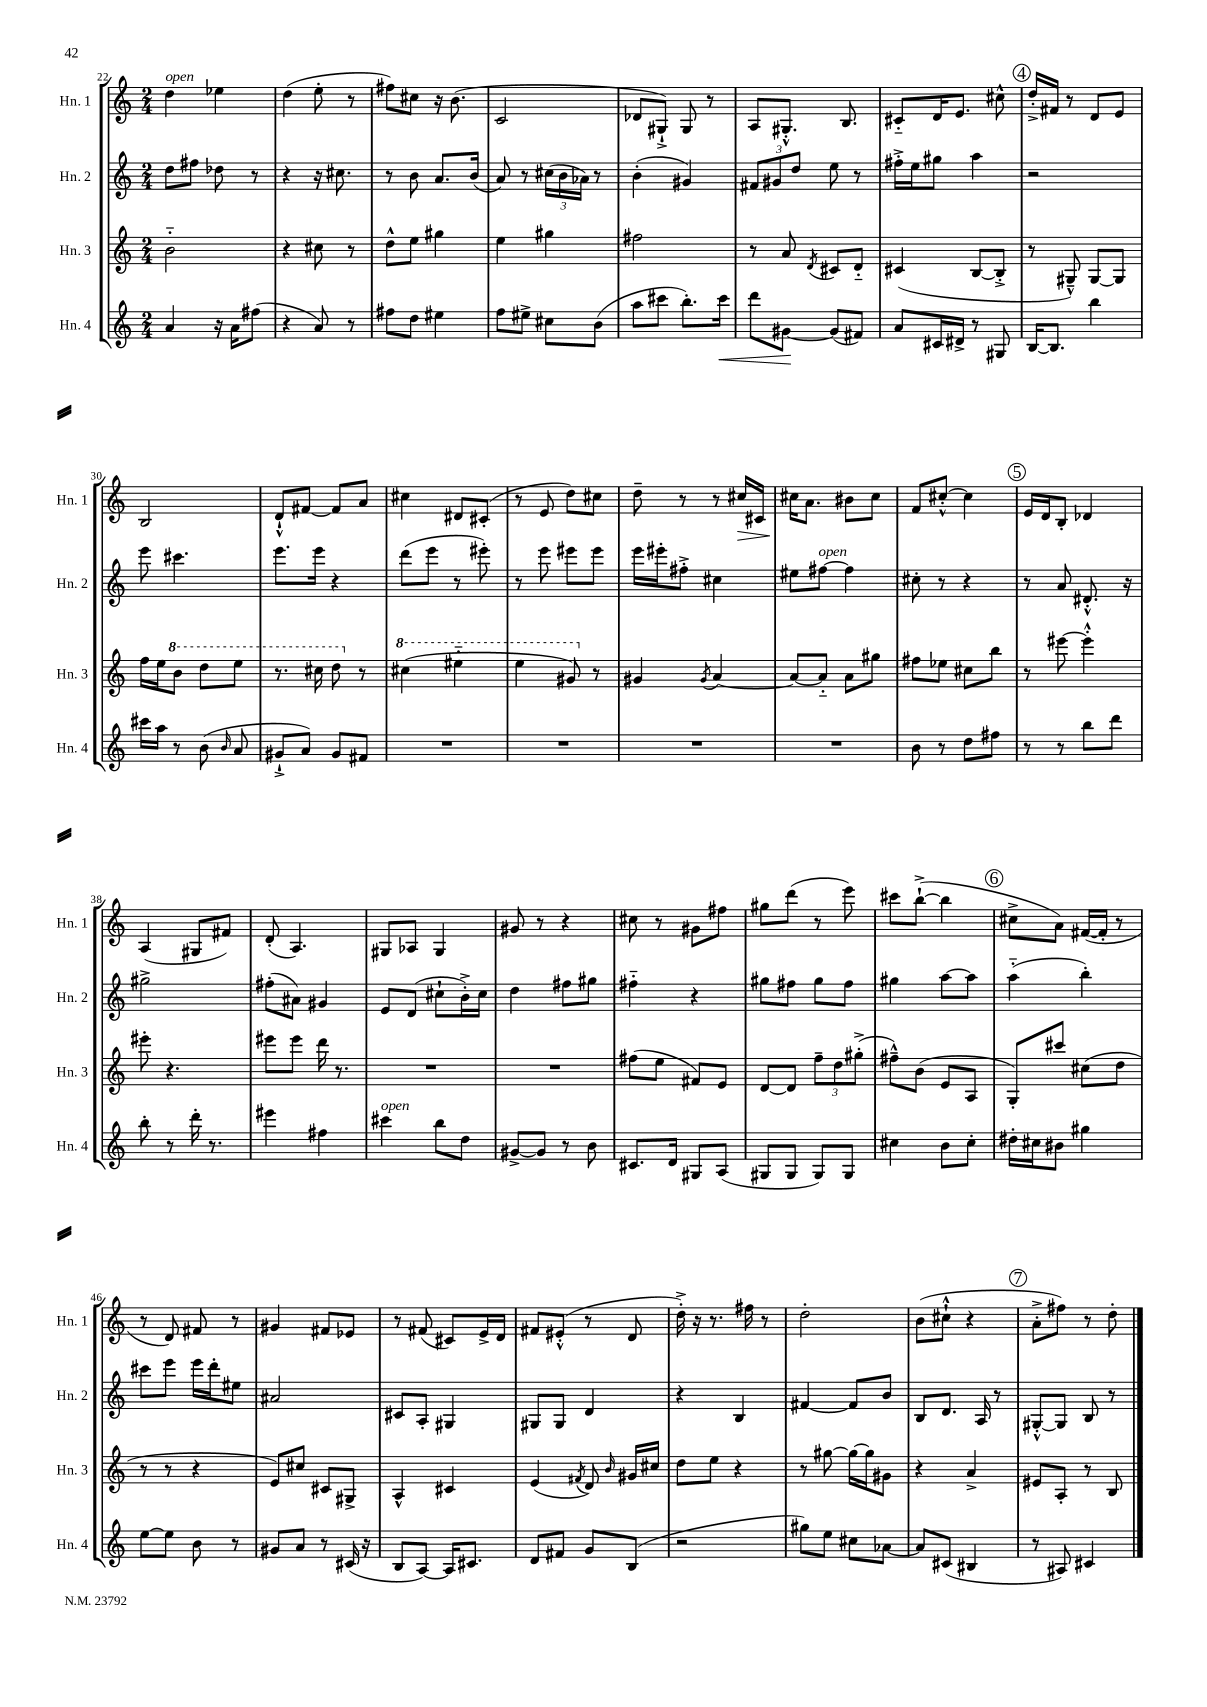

**kern	**kern	**kern	**kern
*staff4	*staff3	*staff2	*staff1
*clefG2	*clefG2	*clefG2	*clefG2
*k[]	*k[]	*k[]	*k[]
*M2/4	*M2/4	*M2/4	*M2/4
4a	2b'~	8dd	4dd
.	.	8ff#	.
16r	.	8dd-	4ee-
16a	.	.	.
(8ff#	.	8r	.
=	=	=	=
4r	4r	4r	(4dd
8a)	8cc#	16r	8ee'
.	.	8.cc#	.
8r	8r	.	8r
=	=	=	=
8ff#	8dd^^	8r	8ff#)
8dd	8ee	8b	8cc#
4ee#	4gg#	8.a	16r
.	.	.	(8.b
.	.	(16b	.
=	=	=	=
8ff	4ee	8a)	2c
8ee#^	.	8r	.
8cc#	4gg#	(24cc#	.
.	.	24b	.
.	.	24a-)	.
(8b	.	8r	.
=	=	=	=
8aa	2ff#	(4b'	8d-
8ccc#	.	.	8G#`^)
8.bb')	.	4g#)	8G#
.	.	.	8r
16ccc#	.	.	.
=	=	=	=
8ddd	8r	12f#	8A
.	.	12g#	.
[8g#	8a	.	8.G#'^^
.	.	12dd	.
.	8qd	.	.
(8g#]	8c#	8ee	.
.	.	.	8.B
8f#)	8d'~	8r	.
=	=	=	=
8a	(4c#	16ff#'^	8c#'~
.	.	16ee	.
16c#	.	8gg#	16d
16d#^	.	.	8.e
8r	[8B	4aa	.
8G#	8B'^]	.	8cc#^^
=	=	=	=
[16B	8r	2r	16dd'^
8.B]	.	.	16f#
.	8G#~^^)	.	8r
4bb	[8G#	.	8d
.	8G#]	.	8e
=	=	=	=
16ccc#	16ff	8eee	2B
16aa	16ee	.	.
8r	8bb	4.ccc#	.
(8b	8ddd	.	.
16qqb	.	.	.
8a	8eee	.	.
=	=	=	=
8g#`^	8.r	8.eee	8d`^^
8a)	.	.	[8f#
.	16ccc#	16eee	.
8g#	8ddd	4r	8f#]
8f#	8r	.	8a
=	=	=	=
2r	(4ccc#	(8ddd	4cc#
.	.	8eee	.
.	4eee#'~	8r	8d#
.	.	8eee#')	(8c#'
=	=	=	=
2r	4eee	8r	8r
.	.	8eee	8e
.	8gg#)	8eee#	8dd)
.	8r	8eee#	8cc#
=	=	=	=
2r	4g#	16eee	8dd~
.	.	16eee#'	.
.	.	8ff#'^	8r
.	8qg#	.	.
.	[4a	4cc#	8r
.	.	.	16cc#
.	.	.	16c#
=	=	=	=
2r	8a_	8ee#	16cc#
.	.	.	8.a
.	8a'~]	[8ff#	.
.	8a	4ff#]	8b#
.	8gg#	.	8cc#
=	=	=	=
8b	8ff#	8cc#'	8f
8r	8ee-	8r	[8cc#'^^
8dd	8cc#	4r	4cc#]
8ff#	8bb	.	.
=	=	=	=
8r	8r	8r	16e
.	.	.	16d
8r	[8eee#	8a	8B'
8bb	4eee#'^^]	8.d#'^^	4d-
8ddd	.	.	.
.	.	16r	.
=	=	=	=
8bb'	8eee#'	2gg#^	(4A
8r	4.r	.	.
16ddd'	.	.	8G#
8.r	.	.	.
.	.	.	8f#)
=	=	=	=
4eee#	8eee#	(8ff#'	(8d'
.	8eee#	8a#)	4.A)
4ff#	16ddd	4g#	.
.	8.r	.	.
=	=	=	=
4ccc#	2r	8e	8G#
.	.	(8d	8A-
8bb	.	8cc#`	4G#
8dd	.	16b'^)	.
.	.	16cc#	.
=	=	=	=
[8g#^	2r	4dd	8g#
8g#]	.	.	8r
8r	.	8ff#	4r
8b	.	8gg#	.
=	=	=	=
8.c#	(8ff#	4ff#'~	8cc#
.	8ee	.	8r
16d	.	.	.
8G#	8f#)	4r	8g#
(8A	8e	.	8ff#
=	=	=	=
8G#	[8d	8gg#	8gg#
8G#	8d]	8ff#	(8ddd
8G#)	12ff~	8gg#	8r
.	12dd	.	.
8G#	.	8ff#	8eee)
.	(12gg#'^	.	.
=	=	=	=
4cc#	8ff#~^^)	4gg#	8ccc#
.	(8b	.	([8bb`^
8b	8e	[8aa	4bb]
8cc#'	8A	8aa]	.
=	=	=	=
16dd#'	8G')	(4aa'~	8cc#^
16cc#	.	.	.
8b#	8ccc#	.	8a)
4gg#	(8cc#	4bb')	([16f#
.	.	.	16f#']
.	8dd	.	8r
=	=	=	=
[8ee	8r	8ccc#	8r
8ee]	8r	8eee	8d)
8b	4r	16eee	8f#
.	.	16ddd'	.
8r	.	8ee#	8r
=	=	=	=
8g#	8e)	2a#	4g#
8a	8cc#	.	.
8r	8c#	.	8f#
(16c#	8G#^	.	8e-
16r	.	.	.
=	=	=	=
8B	4A^^	8c#	8r
[8A)	.	8A'	(8f#
16A]	4c#	4G#	8c#)
8.c#	.	.	.
.	.	.	16e^
.	.	.	16d
=	=	=	=
8d	(4e	8G#	8f#
8f#	.	8G#	(8e#'^^
.	8qf#	.	.
8g	8d)	4d	8r
.	16qqb	.	.
(8B	16g#	.	8d
.	16cc#	.	.
=	=	=	=
2r	8dd	4r	16dd'^)
.	.	.	16r
.	8ee	.	8.r
.	4r	4B	.
.	.	.	16ff#
.	.	.	8r
=	=	=	=
8gg#)	8r	[4f#	2dd'
8ee	[8gg#	.	.
8cc#	16gg#_	8f#]	.
.	16gg#]	.	.
[8a-	8g#	8b	.
=	=	=	=
8a-]	4r	8B	(8b
(8c#	.	8.d	8cc#`^^
4B#	4a^	.	4r
.	.	16A	.
.	.	8r	.
=	=	=	=
8r	8e#	[8G#'^^	8a'^
8A#)	8A'	8G#]	8ff#)
4c#	8r	8B	8r
.	8B	8r	8dd'
==	==	==	==
*-	*-	*-	*-
